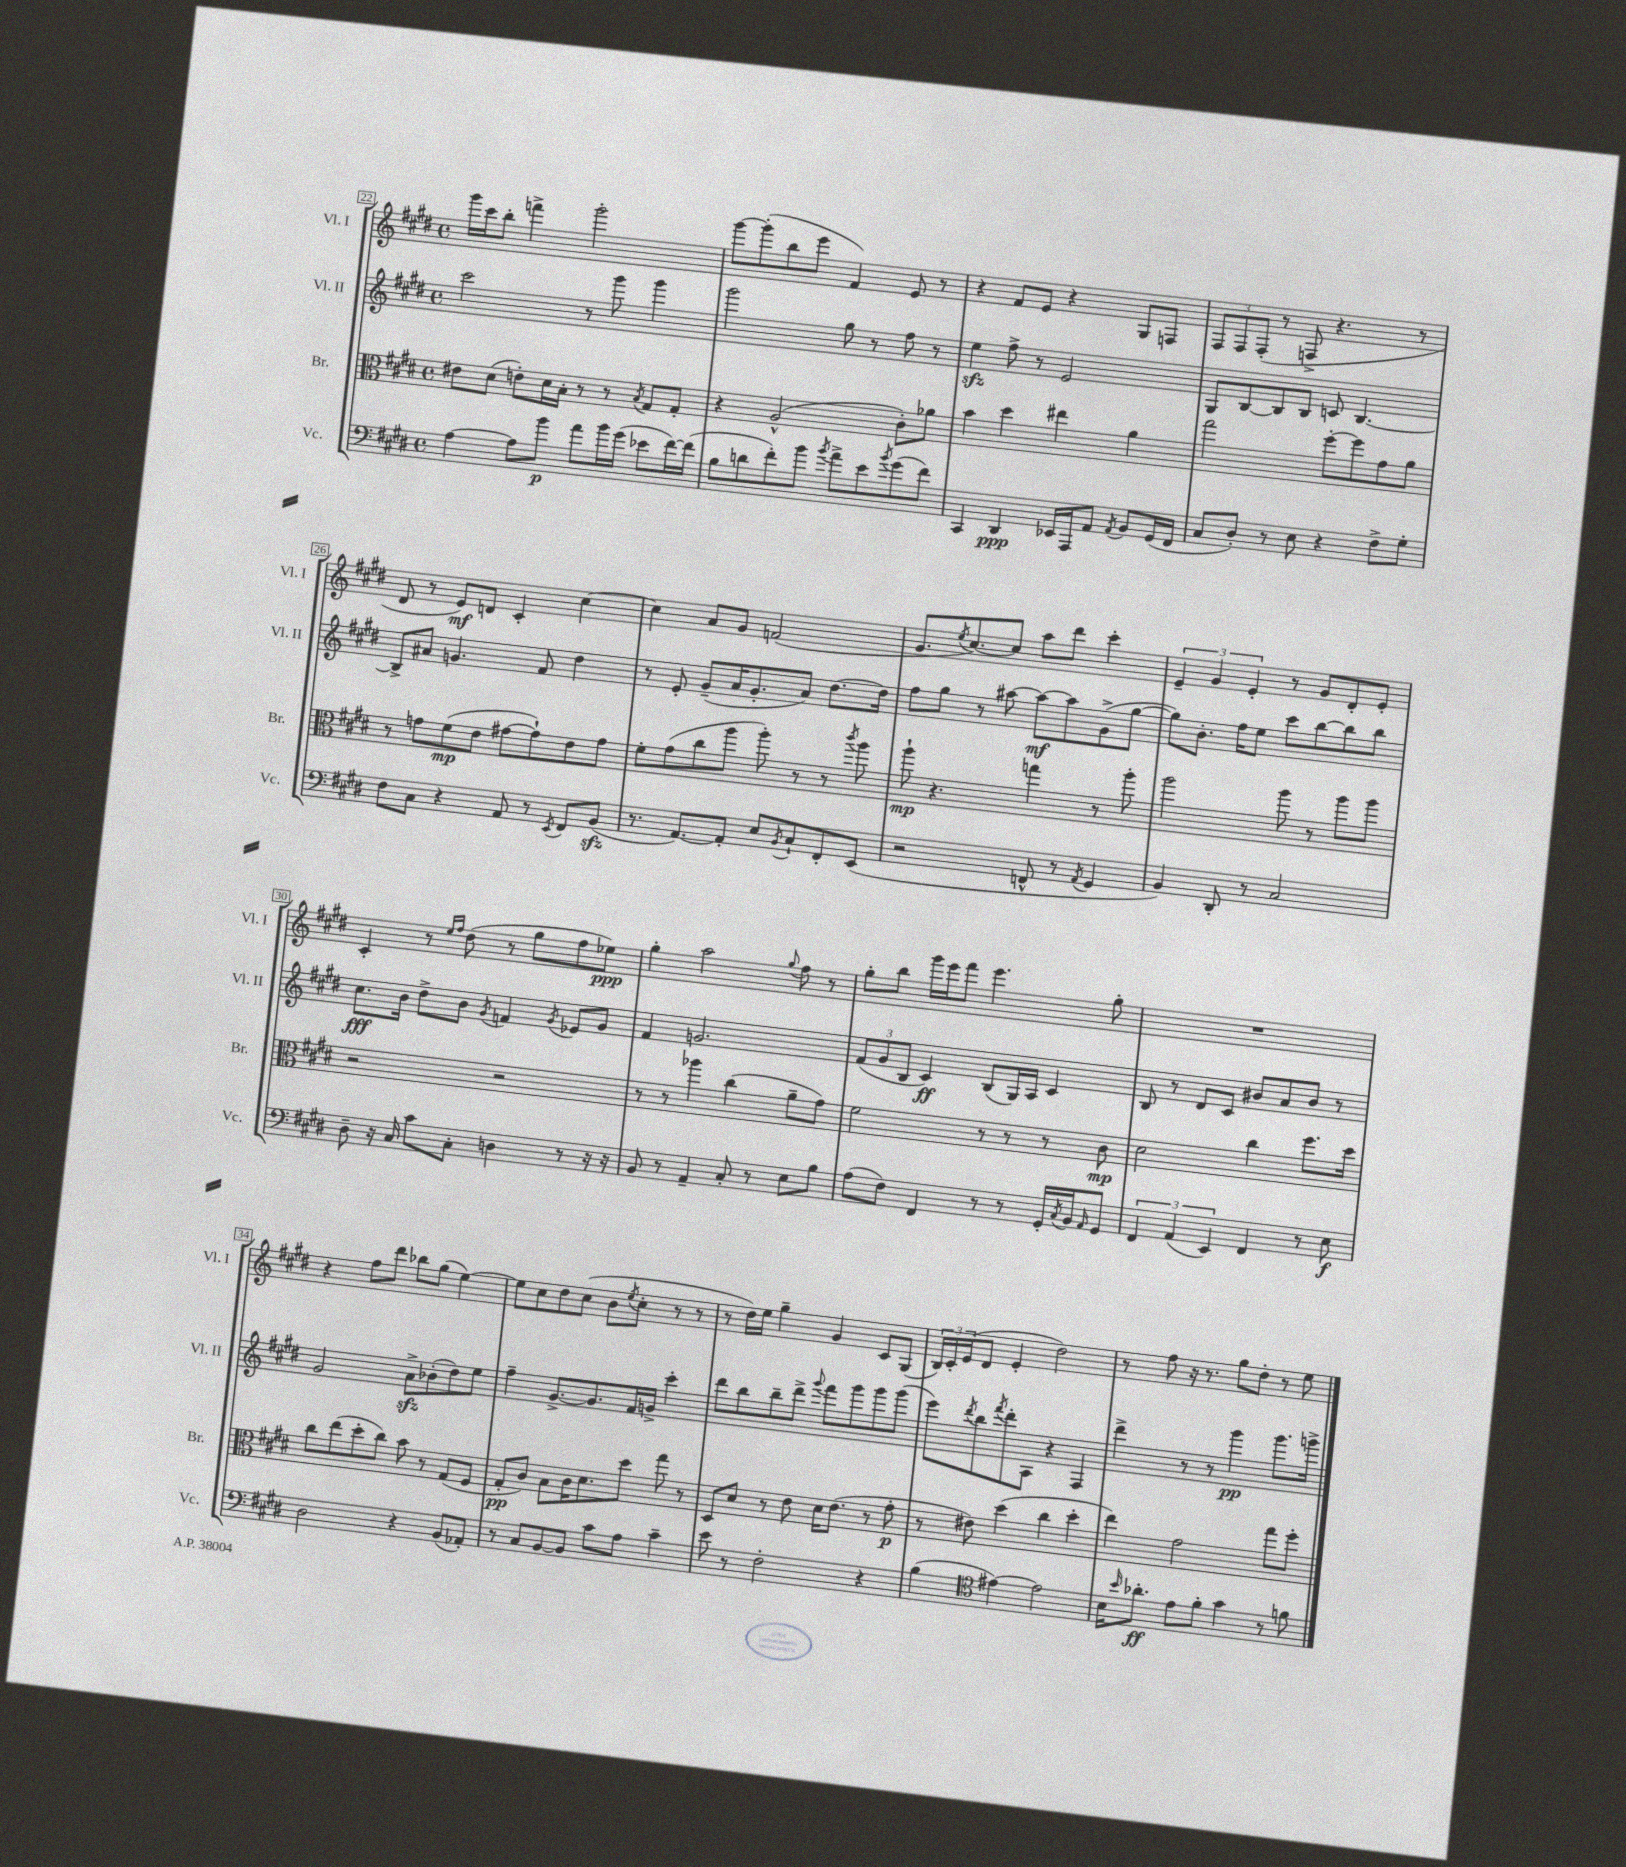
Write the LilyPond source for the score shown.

<<
\new StaffGroup <<
\new Staff = "s0" \with { instrumentName = "Vl. I" shortInstrumentName = "Vl. I" } {
    \clef treble \key e \major \defaultTimeSignature \time 4/4
    gis'''16 cis'''16 b''8-. f'''4-> gis'''2-. |
    gis'''8~ gis'''8-.( b''8 e'''8 fis'4) e'8 r8 |
    r4 fis'8 e'8 r4 gis8 f8 |
    \tuplet 3/2 { fis8 fis8 fis8-.( } r8 f8-> r4. r8 |
    dis'8 r8 e'8\mf) d'8 cis'4-. cis''4~ |
    cis''4 a'8 gis'8 f'2( |
    gis'8. \acciaccatura { e''8 } cis''8.~) cis''8 a''8 dis'''8 cis'''4-. |
    \tuplet 3/2 { e'4-- gis'4 e'4-. } r8 gis'8 dis'8-. e'8-. |
    cis'4-. r8 \grace { e''16 fis''16 } dis''8( r8 gis''8 fis''8 ees''8\ppp) |
    gis''4-. a''2 \appoggiatura { gis''8 } fis''8 r8 |
    gis''8-. b''8 gis'''16 e'''16 fis'''8 e'''4. gis''8-. |
    R1 |
    r4 fis''8 dis'''8 bes''8 gis''8( e''4~) |
    e''8 cis''8 dis''8 cis''8( b'8 \acciaccatura { e''8 } cis''8-. r8 r8 |
    r8 dis''16) e''16 gis''4-- gis'4 cis'8 gis8( |
    \tuplet 3/2 { b16) cis'16-. e'16( } dis'8 e'4-. dis''2) |
    r8 fis''8 r16 r8. gis''8 dis''8-. r8 e''8 \bar "|." |
}
\new Staff = "s1" \with { instrumentName = "Vl. II" shortInstrumentName = "Vl. II" } {
    \clef treble \key e \major \defaultTimeSignature \time 4/4
    cis'''2 r8 gis'''8 gis'''4 |
    gis'''2 gis''8 r8 fis''8 r8 |
    e''4\sfz fis''8-> r8 e'2 |
    gis8 b8~ b8 b8 c'8 b4.~ |
    b8-> ais'8 g'4. fis'8 dis''4 |
    r8 e'8-. gis'8--( a'16 gis'8.-. a'8) dis''8.~ dis''16 |
    fis''8 gis''8 r8 ais''8~ ais''8~\mf ais''8 gis'8->( gis''8~ |
    gis''8) b'8.-. fis''16 e''8 cis'''8 b''8~ b''8 b''8 |
    cis''8.\fff b'16 dis''8-> b'8 \acciaccatura { gis'8 } f'4 \acciaccatura { gis'8 } ees'8 gis'8 |
    fis'4 g'2. |
    \tuplet 3/2 { fis'8( gis'8 b8 } cis'4\ff) b8( gis16) a16 cis'4 |
    b8 r8 dis'8 cis'8 bis'8 a'8 bis'8 r8 |
    gis'2 a'8->\sfz bes'8-.( dis''8) e''8 |
    fis''4-- gis'8.~-> gis'8. fis'16 g'16-> cis'''4-. |
    dis'''8 b''8 b''8-- dis'''8-> \appoggiatura { gis'''8 } fis'''8 gis'''8 gis'''8 gis'''8( |
    e'''8) \acciaccatura { dis'''8 } b''8 \acciaccatura { fis'''8 } dis'''8-. a8 r4 fis4 |
    dis'''4-> r8 r8 gis'''4\pp gis'''8. g'''16-> \bar "|." |
}
\new Staff = "s2" \with { instrumentName = "Br." shortInstrumentName = "Br." } {
    \clef alto \key e \major \defaultTimeSignature \time 4/4
    eis'8 dis'8( e'8-.) dis'16 b16-. r8 r8 \acciaccatura { b8 } gis8 gis8-. |
    r4 a2-^( cis'8-.) aes'8 |
    b'4 dis''4 eis''4 a'4 |
    gis''2 fis''8~-. fis''8 gis'8 a'8 |
    r8 g'8 fis'8\mp( e'8 gis'8~ gis'8-!) e'8 gis'8 |
    fis'8-. gis'8( cis''8 a''8 a''8-.) r8 r8 \acciaccatura { cis'''8 } a''8 |
    a''8-!\mp r4. g''4 r8 a''8-. |
    a''2 a''8 r8 a''8 a''8 |
    r2 r2 |
    r8 r8 aes''4 cis''4( a'8-- gis'8) |
    fis'2 r8 r8 r8 cis'8\mp |
    dis'2 cis''4 fis''8. dis''16 |
    cis''8 e''8( dis''8-. cis''8) b'8 r8 gis8( fis8 |
    gis8-.\pp cis'8) b8 cis'16 dis'8. dis''8 gis''8 r8 |
    dis8 dis'8 r8 e'8 dis'16 e'8.( r8 gis'8-.\p |
    r8 eis'8) dis''4( cis''4 dis''4-. |
    e''4) gis'2 gis''8 fis''8-. \bar "|." |
}
\new Staff = "s3" \with { instrumentName = "Vc." shortInstrumentName = "Vc." } {
    \clef bass \key e \major \defaultTimeSignature \time 4/4
    a4~ a8 b'8\p a'8 b'16 gis'16( ees'8 fis'16~) fis'16( |
    b8 d'8 fis'8-.) b'8 \acciaccatura { b'8 } a'8-> e'8 \acciaccatura { b'8 } gis'8( fis'8) |
    cis,4 dis,4\ppp ees,16 a,,16 a,8 \acciaccatura { a,8 } b,8 gis,16( fis,16 |
    cis8 dis8-.) r8 e8 r4 fis8-> gis8-. |
    fis8 cis8 r4 a,8 r8 \acciaccatura { e,8 } fis,8 b,8\sfz( |
    r8. a,8.~) a,8-. e8 \acciaccatura { b,8 } cis8-! fis,8-. e,8( |
    r2 f,8-^ r8 \acciaccatura { a,8 } gis,4 |
    b,4) dis,8-. r8 cis2 |
    dis8-- r16 cis16 cis'8 cis8-. d4 r8 r16 r16 |
    b,8 r8 a,4-- cis8-. r8 e8 b8 |
    a8( fis8) fis,4 r8 r8 gis,16-. \acciaccatura { cis8 } b,16 \grace { a,16 } gis,8 |
    \tuplet 3/2 { fis,4 a,4( e,4) } fis,4 r8 e8\f |
    dis2 r4 b,8( aes,8-.) |
    r8 cis8 b,8~ b,8 cis'8 a8 cis'4-- |
    e'8 r8 fis2-. r4 |
    b4( \clef tenor eis'4~) eis'2 |
    b16 \grace { b'16 } aes'8.-.\ff e'8 fis'8-. gis'4 r8 f'8 \bar "|." |
}
>>
>>
\layout { \context { \Score currentBarNumber = #22 \override BarNumber.stencil = #(make-stencil-boxer 0.1 0.3 ly:text-interface::print) } }
